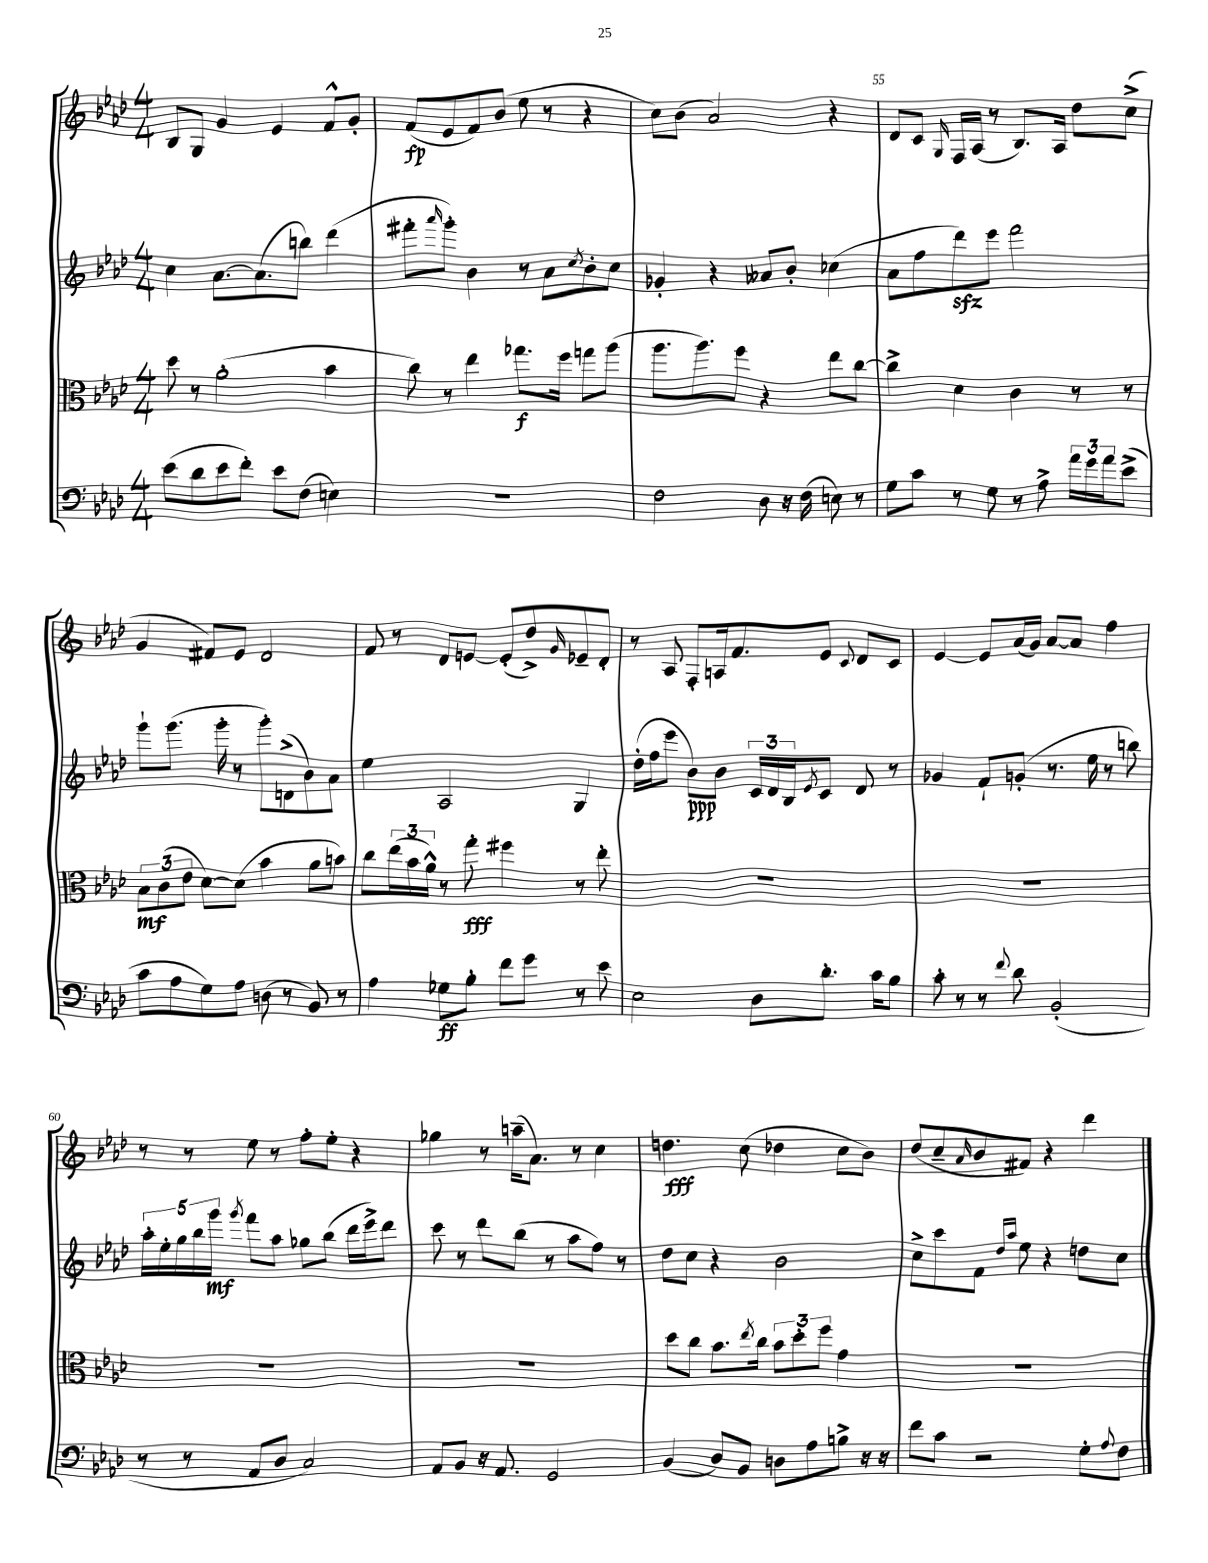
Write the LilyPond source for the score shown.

<<
\new StaffGroup <<
\new Staff = "s0" {
    \clef treble \key aes \major \numericTimeSignature \time 4/4
    bes8 g8 g'4 ees'4 f'8-^ g'8-. |
    f'8\fp( ees'8 f'8) bes'8( ees''8 r8 r4 |
    c''8) bes'8( aes'2) r4 |
    des'8 c'8 \grace { g16 } f16 aes16( r8 bes8.) aes16 des''8 c''8->( |
    g'4 fis'8) ees'8 des'2 |
    f'8 r8 des'8 e'8~ e'8-.( des''8->) \grace { g'16 } ees'8-- des'8-. |
    r8 aes8 f8-. a16 f'8. ees'8 \appoggiatura { c'8 } des'8 c'8 |
    ees'4~ ees'8 aes'16( g'16) aes'8~ aes'8 f''4 |
    r8 r8 ees''8 r8 f''8-. ees''8-. r4 |
    ges''4 r8 a''16--( aes'8.) r8 c''4 |
    d''4.\fff c''8( des''4 c''8 bes'8) |
    des''8( c''8-- \grace { aes'16 } bes'8 fis'8) r4 des'''4 \bar "|." |
}
\new Staff = "s1" {
    \clef treble \key aes \major \numericTimeSignature \time 4/4
    c''4 aes'8.~ aes'8.( b''8) des'''4( |
    fis'''8-. \grace { aes'''16 } g'''8-.) bes'4 r8 aes'8 \acciaccatura { c''8 } bes'8-. c''8 |
    ges'4-. r4 aeses'8 bes'8-. ces''4( |
    aes'8 f''8 des'''8\sfz) ees'''8 f'''2 |
    g'''8-! g'''8.( g'''16-. r8 g'''8-.) d'8->( bes'8) aes'8 |
    ees''4 aes2 g4 |
    des''16-.( f''16 ees'''8 bes'8\ppp) bes'8 \tuplet 3/2 { c'16 des'16 bes16 } \acciaccatura { ees'8 } c'8 des'8 r8 |
    ges'4 f'8-! g'8-.( r8. ees''16 r8 b''8) |
    \tuplet 5/4 { aes''16-. ees''16-. g''16 bes''16 g'''16\mf } \acciaccatura { g'''8 } f'''8 aes''8 ges''8 bes''8( des'''16 ees'''16->) des'''8 |
    c'''8 r8 des'''8 bes''8( r8 aes''8 f''8) r8 |
    des''8 c''8 r4 bes'2 |
    c''8-> c'''8 f'8 \grace { des''16 aes''16 } ees''8 r4 d''8 c''8 \bar "|." |
}
\new Staff = "s2" {
    \clef alto \key aes \major \numericTimeSignature \time 4/4
    des''8 r8 aes'2-.( bes'4 |
    c''8) r8 ees''4 ges''8.\f f''16 g''8 aes''8( |
    aes''8. aes''8.) f''8 r4 ees''8 c''8~ |
    c''4-> des'4 c'4 r8 r8 |
    \tuplet 3/2 { bes8\mf c'8( ees'8 } des'8~) des'8( bes'4 aes'8 b'8) |
    c''8 \tuplet 3/2 { ees''16( bes'16 aes'16-^) } r8 g''8-.\fff fis''4 r8 ees''8-. |
    R1 |
    R1 |
    R1 |
    R1 |
    des''8 c''8 bes'8. \acciaccatura { ees''8 } c''16 \tuplet 3/2 { bes'8 des''8-. f''8 } g'4 |
    R1 \bar "|." |
}
\new Staff = "s3" {
    \clef bass \key aes \major \numericTimeSignature \time 4/4
    ees'8( des'8 ees'8 f'8-.) ees'8 f8( e4) |
    R1 |
    f2 des8 r16 f16( e8) r8 |
    g8 c'8 r8 g8 r8 aes8-> \tuplet 3/2 { aes'16 g'16 aes'16 } ees'8->( |
    c'8 aes8 g8) aes8 d8( r8 bes,8) r8 |
    aes4 ges8\ff bes8-. f'8 g'8 r8 ees'8 |
    ees2 des8 des'8.-. c'16 bes8 |
    c'8-. r8 r8 \appoggiatura { f'8 } des'8 bes,2-.( |
    r8 r8 aes,8 des8 c2) |
    aes,8 bes,8 r16 aes,8. g,2 |
    bes,4( des8) bes,8 d8 aes8 b8-> r16 r16 |
    f'8 c'8 r2 g8-. \appoggiatura { aes8 } f8 \bar "|." |
}
>>
>>
\layout { \context { \Score currentBarNumber = #52 \override BarNumber.break-visibility = ##(#f #t #t) barNumberVisibility = #(every-nth-bar-number-visible 5) } }
